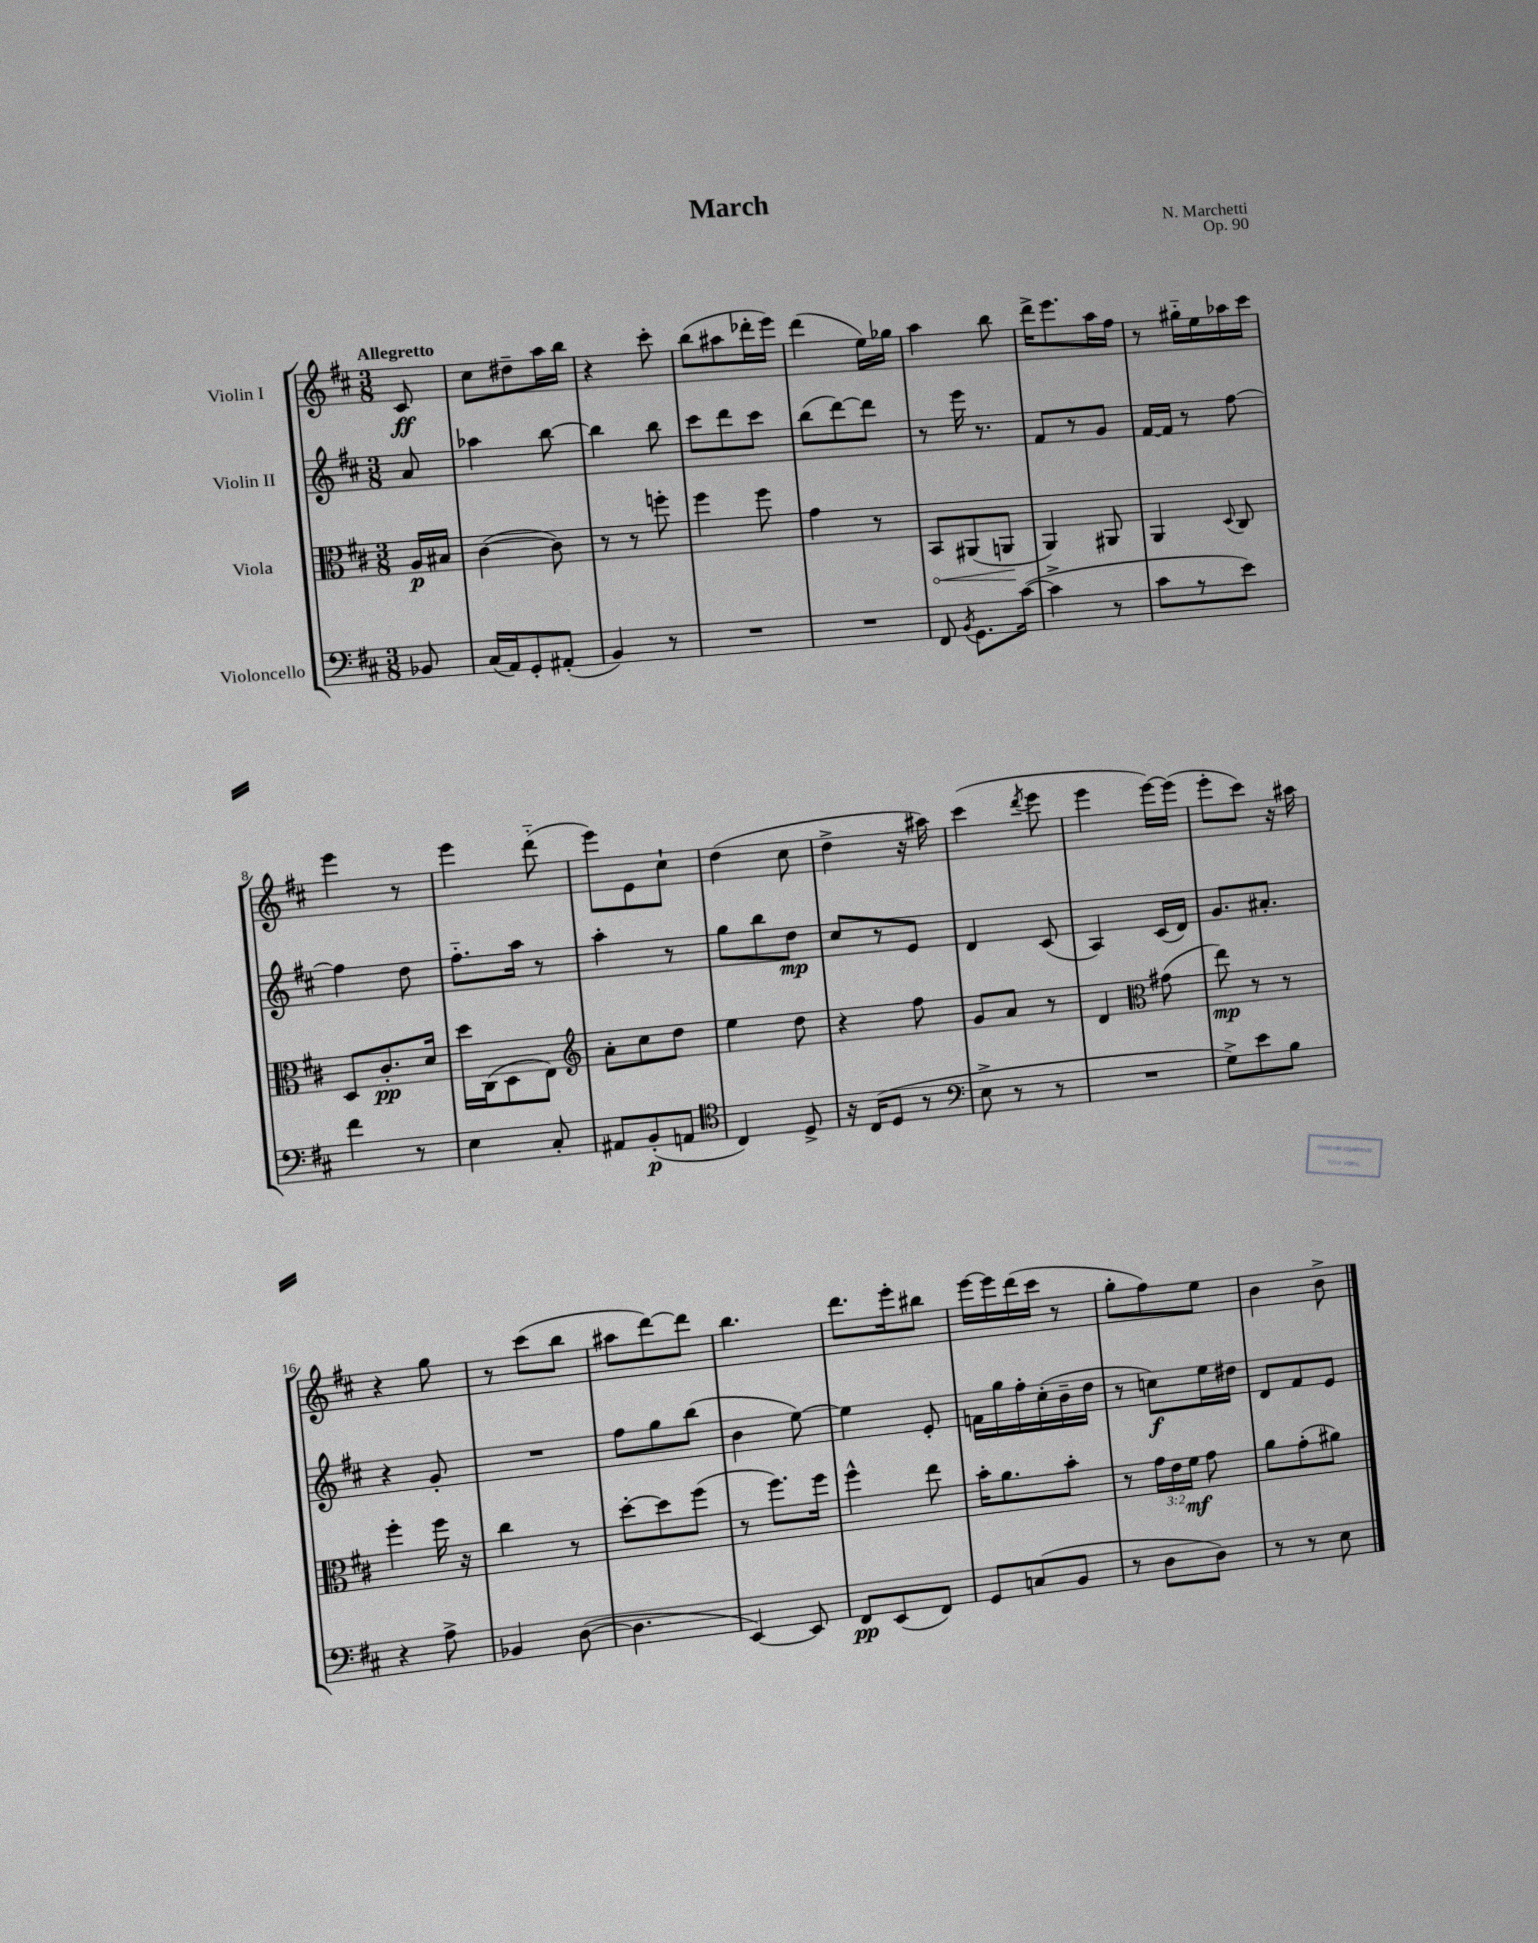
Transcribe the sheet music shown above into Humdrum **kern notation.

**kern	**kern	**kern	**kern
*staff4	*staff3	*staff2	*staff1
*clefF4	*clefC3	*clefG2	*clefG2
*k[f#c#]	*k[f#c#]	*k[f#c#]	*k[f#c#]
*M3/8	*M3/8	*M3/8	*M3/8
8BB-/	16A/LL	8a/	8c#/
.	16B#/JJ	.	.
=	=	=	=
(16C#/LL	([4c#\	4aa-\	8cc#\L
16AA/J)	.	.	.
8GG'/	.	.	8dd#~\
(8AA#'/J	8c#\])	[8bb\	16aa\L
.	.	.	16bb\JJ
=	=	=	=
4BB/)	8r	4bb\]	4r
.	8r	.	.
8r	8ff'\	8bb\	8ccc#'\
=	=	=	=
4.r	4ff#\	8ccc#\L	(8bb\L
.	.	8ddd\	8aa#\
.	8ff#\	8ccc#\J	16ddd-'\L
.	.	.	16eee\JJ)
=	=	=	=
4.r	4g\	(8bb\L	(4ddd\
.	.	[8ddd\)	.
.	8r	8ddd\]J	16ee\LL)
.	.	.	16gg-\JJ
=	=	=	=
8FF#/	8BB/L	8r	4aa\
8qBB/	.	.	.
8.GG\L	(8AA#/	16eee\	.
.	.	8.r	.
.	8AA/J	.	8bb\
([16c#\Jk	.	.	.
=	=	=	=
4c#^\]	4AA/)	8f#/L	16ddd^\LK
.	.	.	8.eee\
.	.	8r	.
8r	8AA#/	8g/J	16aa\L
.	.	.	16ff#\JJ
=	=	=	=
8c#\L	4AA/	[16f#/LL	8r
.	.	16f#/]JJ	.
8r	.	8r	16gg#'~\LL
.	.	.	16ee\
.	8qqD/	.	.
8e\J)	8C#/	[8ff#\	16aa-\
.	.	.	16ccc#\JJ
=	=	=	=
4f#\	8D/L	4ff#\]	4eee\
.	8.c#'/	.	.
8r	.	8dd\	8r
.	16d/Jk	.	.
=	=	=	=
4E\	16dd\LL	8.ff#'~\L	4eee\
.	(16C#\J	.	.
.	8D\	.	.
.	.	16aa\Jk	.
8C#'/	8E\J)	8r	(8ddd'~\
=	=	=	=
*	*clefG2	*	*
8AA#/L	8a'\L	4aa'\	8eee\L)
(8BB'/	8cc#\	.	8e\
8AA/J	8dd\J	8r	8cc#`\J
=	=	=	=
*clefC4	*	*	*
4C#/)	4ee\	8gg\L	(4dd\
.	.	8bb\	.
8D^/	8dd\	8dd\J	8cc#\
=	=	=	=
16r	4r	8cc#/L	4dd^\
(16C#/LK	.	.	.
8D/J	.	8r	.
8r	8ff#\	8e/J	16r
.	.	.	16aa#\)
=	=	=	=
*clefF4	*	*	*
8E^\	8g/L	4d/	(4ccc#\
8r	8a/J	.	.
.	.	.	8qddd/
8r	8r	(8c#/	8eee\
=	=	=	=
4.r	4d/	4A/)	4eee\
*	*clefC3	*	*
.	(8g#\	(16c#/LL	[16eee\LL)
.	.	16d/JJ)	(16eee\]JJ
=	=	=	=
8G^\L)	8ee\)	8.g/L	8eee'\L
8e\	8r	.	8ccc#\J)
.	.	8.a#'/J	.
8B\J	8r	.	16r
.	.	.	16aa#\
=	=	=	=
4r	4ff#'\	4r	4r
8A^\	16ff#\	8g'/	8gg\
.	16r	.	.
=	=	=	=
4BB-/	4cc#\	4.r	8r
.	.	.	(8ccc#\L
([8D\	8r	.	8bb\J
=	=	=	=
4.D\]	[8dd'\L	8ff#\L	8aa#\L
.	8dd\]	8gg\	[8ddd\)
.	(8ff#\J	(8bb\J	8ddd\]J
=	=	=	=
[4EE/)	8r	4b\	4.bb\
.	8.ff#\L)	.	.
8EE/]	.	[8ee\)	.
.	16ff#\Jk	.	.
=	=	=	=
8FF#/L	4ff#^^\	4ee\]	8.ddd\L
(8EE/	.	.	.
.	.	.	16eee'\k
8FF#/J)	8ee\	8e'/	8bb#\J
=	=	=	=
8GG/L	16b'\LK	16f\LL	[16eee\LL
.	8.a\	16gg\	16eee\]
(8C/	.	16ff#'\	(16ddd\
.	.	(16cc#'\	16ccc#\JJ
8BB/J	8b'\J	16b~\	8r
.	.	16dd\JJ	.
=	=	=	=
8r	8r	8r	8gg'\L
8D\L	24g\LL	8cc\L)	8ff#\)
.	24e\	.	.
.	24f#\JJ	.	.
8D\J)	8g\	16ee\L	8ee\J
.	.	16dd#\JJ	.
=	=	=	=
8r	8a\L	8d/L	4b\
8r	(8g'\	8f#/	.
8E\	8a#\J)	8e/J	8b^\
==	==	==	==
*-	*-	*-	*-
